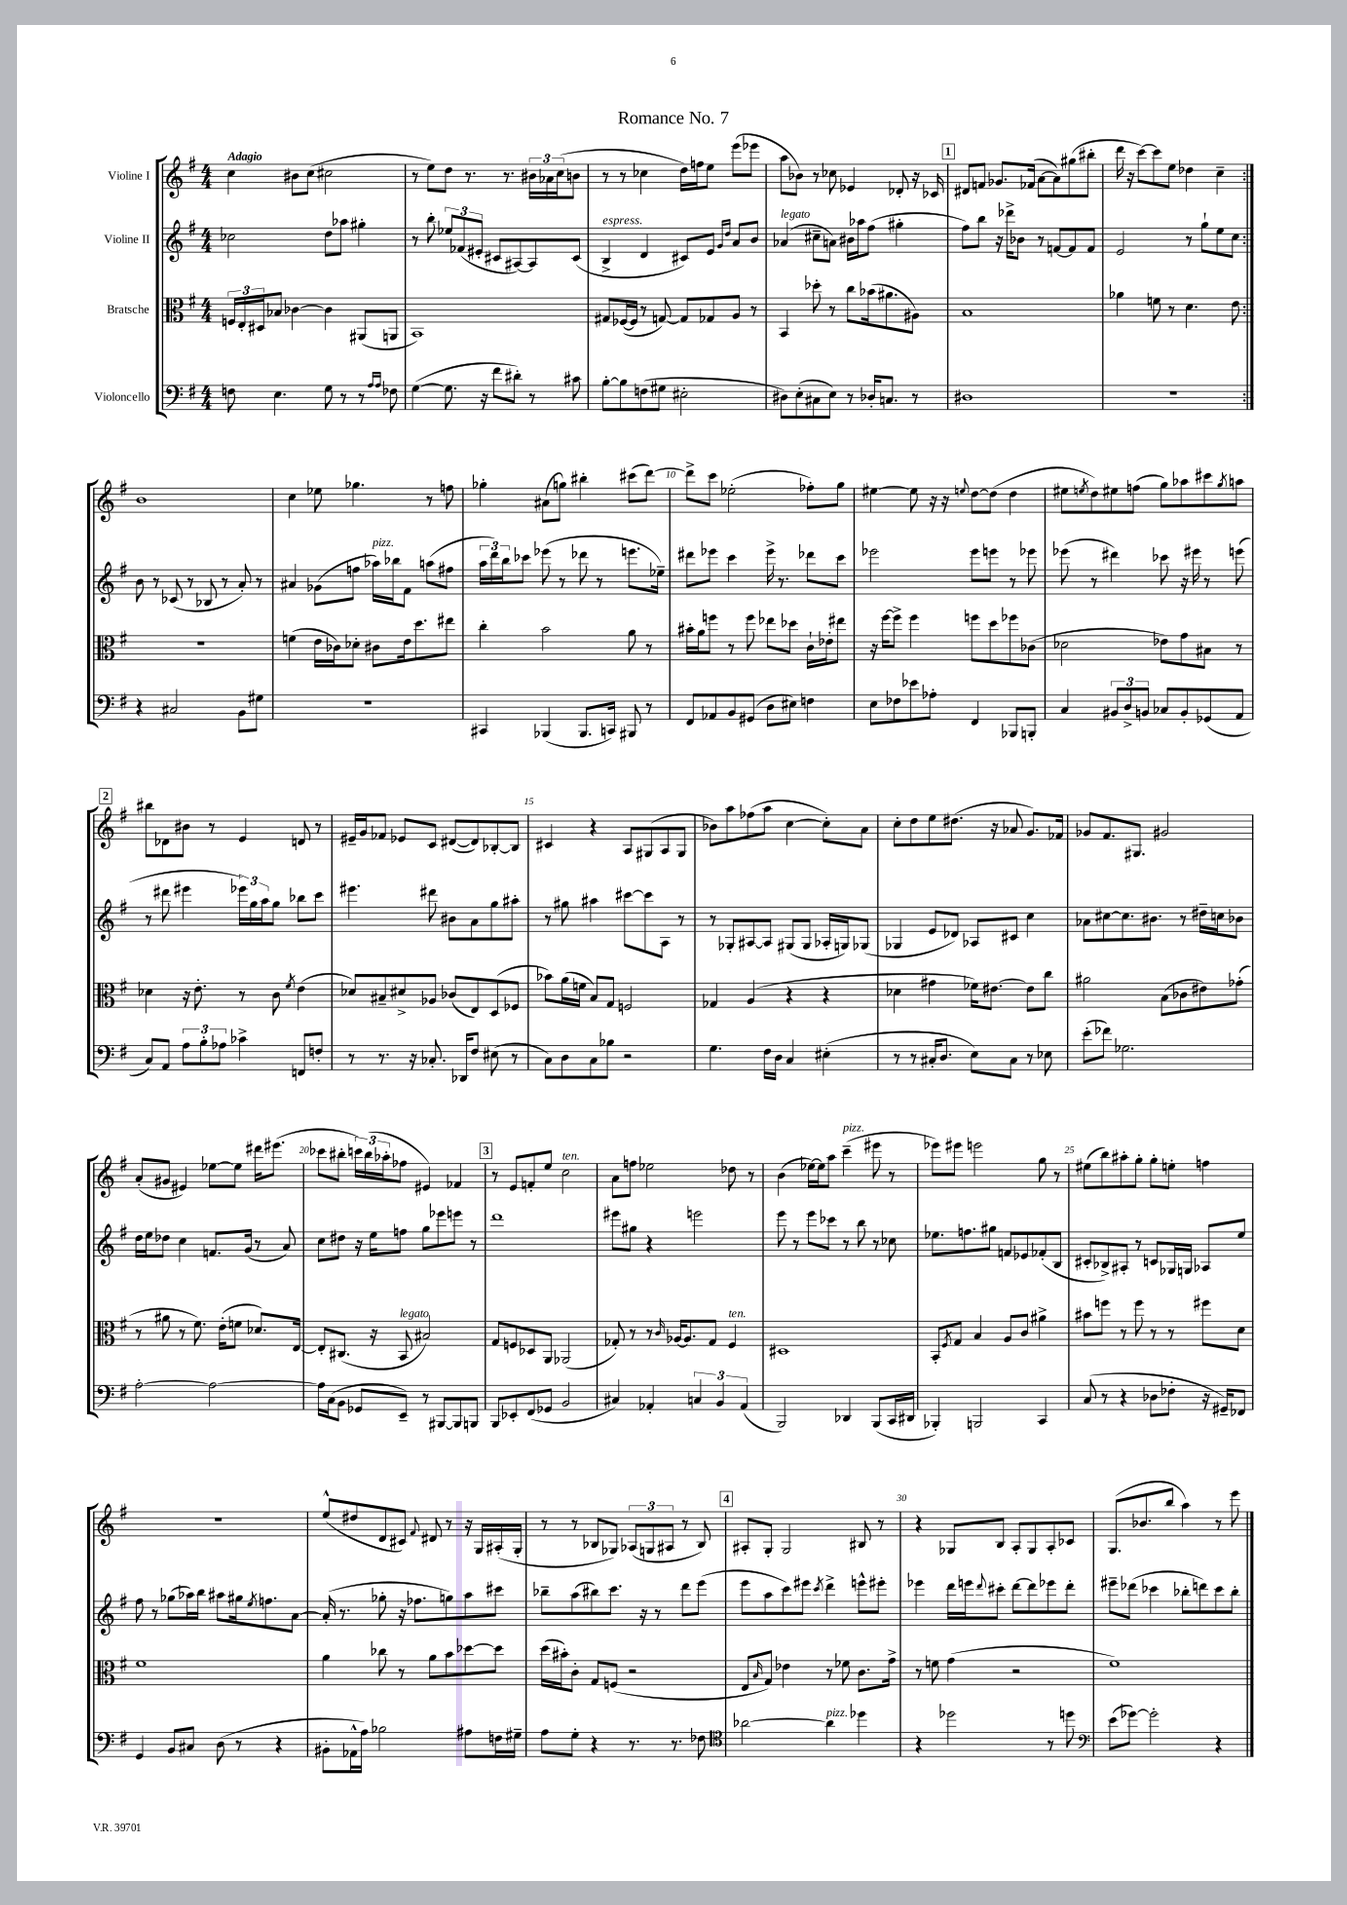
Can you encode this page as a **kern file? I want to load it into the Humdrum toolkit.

**kern	**kern	**kern	**kern
*staff4	*staff3	*staff2	*staff1
*clefF4	*clefC3	*clefG2	*clefG2
*k[f#]	*k[f#]	*k[f#]	*k[f#]
*M4/4	*M4/4	*M4/4	*M4/4
8F	24F	2cc-	4cc
.	24E'	.	.
.	24D#	.	.
4.E	8B-	.	.
.	[4c-	.	8b#
.	.	.	(8cc
8G	4c-]	8dd	2cc#
8r	.	8aa-	.
8r	(8AA#	4gg#'	.
16qqA	.	.	.
16qqA	.	.	.
8F-	8AA	.	.
=	=	=	=
([4G	1BB)	8r	8r
.	.	8bb'	8ee)
8.G]	.	12ee-	8dd
.	.	(12f-	.
.	.	.	8.r
.	.	12e#'	.
16r	.	.	.
8f#	.	8c#	.
.	.	.	8.r
8d#')	.	[8A#)	.
8r	.	8A#]	24b#
.	.	.	24a-
.	.	.	(24cc
8c#	.	(8c#	8b
=	=	=	=
[8B'	8G#	4B^	8r
8B]	([16F-	.	8r
.	16F-]	.	.
(8F	8r	4d	4cc-
8G#	[8G)	.	.
2E#'	8G]	8c#)	16dd)
.	.	.	16ff
.	8G-	8e	8ee
.	.	16qqg	.
.	.	16qqdd	.
.	8A	8a	(8eee
.	8r	8b	8eee-
=	=	=	=
8D#)	4BB	(4a-	8aa
(8E'	.	.	8b-)
8C#	8dd-'	8cc#~	8r
8E)	8r	8a)	8cc-
8r	8cc	16b#	4e-
.	.	16aa-	.
16D-'	(16b-	(8ff#	.
8.C	8.a#	.	.
.	.	4gg#'	8d-'
8r	8A#)	.	16r
.	.	.	16c-
=	=	=	=
1D#	1B	8ff#)	8d#
.	.	8bb	8f
.	.	16r	8.g-
.	.	16ddd-^	.
.	.	8b-	.
.	.	.	(16f-
.	.	8r	[8a
.	.	[8f	8a])
.	.	8f]	(8gg#
.	.	8f	8bb#'
=	=	=	=
1r	4a-	2e	16ddd
.	.	.	16r
.	.	.	[8ccc)
.	8f	.	8ccc]
.	8r	.	8ee
.	4.d	8r	4dd-
.	.	8gg`	.
.	.	8ee	4cc~
.	8e	8cc	.
=:|!	=:|!	=:|!	=:|!
4r	1r	8b	1b
.	.	8r	.
2C#	.	(8c-	.
.	.	8r	.
.	.	8B-	.
.	.	8r	.
8BB	.	8a')	.
8G#	.	8r	.
=	=	=	=
1r	(4f	4a#	4cc
.	16e	(8g-	8ee-
.	16c-)	.	.
.	8d-'	8ff	4.gg-
.	8c#	16aa-)	.
.	.	16bb-	.
.	16e	8f#	.
.	8.dd	.	.
.	.	(8aa	8r
.	8ee#	8ff#	8ff
=	=	=	=
4CC#	4cc'	24aa	4gg-'
.	.	24ddd)	.
.	.	24bb	.
.	.	8ccc-	.
(4BBB-	2b	(8eee-	(8a#
.	.	8r	8gg)
8.BBB-	.	8ddd-	4bb#'
.	.	8r	.
16CC)	.	.	.
8BBB#	8a	8.eee	(8ccc#
8r	8r	.	[8ddd)
.	.	16ee-~)	.
=	=	=	=
8FF#	16b#'	8ddd#	8ddd^]
.	16a	.	.
8AA-	8ff	8eee-	8ccc
8BB	8r	4ccc	(2ee-'
(8GG#	8ff	.	.
8D	8ee-	16eee-^	.
.	.	8.r	.
8E#)	8dd-	.	.
4F	16c`	8ddd-	8ff-')
.	16e-'	.	.
.	8ee#	8ccc	8gg
=	=	=	=
8E	16r	2eee-	[4ee#
.	[16ff#	.	.
8F-	8ff#^]	.	.
8e-	4ff#	.	8ee#]
8A-'	.	.	16r
.	.	.	16r
.	.	.	8qqee
4FF#	8ff	8eee-	[8dd
.	8dd	8eee	(8dd]
8BBB-	8ff-	8r	4dd
8BBB'	(8c-	8eee-	.
=	=	=	=
4C	2d-	(8eee-	8ee#
.	.	.	8qee
.	.	8r	8dd)
12BB#	.	4ddd#)	8ee#
12D^	.	.	.
.	.	.	(8ff
12BB	.	.	.
8C-	8e-)	8ccc-	8gg)
8BB'	8g	16r	8aa-
.	.	16eee#	.
(8GG-	8B#	8r	8ccc#
.	.	.	8qgg
8AA	8r	(8eee	8aa
=	=	=	=
8C)	4d-	8r	8bb#
8AA	.	8ddd#	8d-
12A	16r	4eee#	8b#
.	8.e'	.	.
12B'	.	.	.
.	.	.	8r
12A-	.	.	.
4c-^	8r	24eee-)	4e
.	.	24gg	.
.	.	24aa	.
.	8c	8gg	.
.	8qf#	.	.
8FF	(4e	8bb-	8d
8F'	.	8ccc	8r
=	=	=	=
8r	8d-)	4.eee#	16e#~
.	.	.	16g
8.r	8B#~	.	8f-
.	8d#^	.	8e-
16r	.	.	.
8.C-'	8A-	8ddd#	8c
.	(8c-	8b#	([8d#
16DD-	.	.	.
8F#	8E)	8a	8d#])
(8E#	(8D	8gg	[8B-'
8r	8F-	8aa#'	8B-]
=	=	=	=
8C)	8b-)	8r	4c#
8D	(16a	8gg#	.
.	16f	.	.
8C	8B)	4aa#	4r
8B-	8G	.	.
2r	2F	[8ccc#	8A
.	.	8ccc#]	(8G#
.	.	8A	8A
.	.	8r	8G#
=	=	=	=
4.G	4G-	8r	8b-)
.	.	8G-'	8aa
.	(4A	[8A#	(8ff-
16F#	.	8A#]	8aa
16D	.	.	.
4C	4r	(8G#	[4cc
.	.	8G#	.
(4E#'	4r	16A-'	8cc'])
.	.	16G)	.
.	.	(8G-	8a
=	=	=	=
8r	4d-	4G-	8cc'
8r	.	.	8dd
16C#'	4g#	8e	8ee
8.D	.	.	.
.	.	8d-)	(8.dd#
8E)	16f-)	8A-	.
.	[8.e#	.	16r
8C#	.	8c#	8a-
8r	8e#]	4cc	8.g)
8E-	8cc	.	.
.	.	.	16f-
=	=	=	=
(8e'	2a#	8a-	8g-
8f-)	.	[8cc#	8.f#
2.G-	.	8.cc#]	.
.	.	.	8.G#
.	.	8.b#	.
.	(8B	.	2g#
.	8c-	8r	.
.	8e#)	16dd#~	.
.	.	16cc	.
.	(8g-'	8b-	.
=	=	=	=
[2A'	8r	16dd	(8a'
.	.	16ee	.
.	8a#	8dd-	8g#
.	8r	4cc	4e#)
.	8.f#)	.	.
2A_	.	8.f	[8ee-
.	(16e'	.	.
.	8f	.	8ee-]
.	.	(16g	.
.	8.d-)	8r	16ddd#
.	.	.	(8.eee#
.	.	8a)	.
.	[16E	.	.
=	=	=	=
16A]	8E']	8cc	8ccc-
(16C	.	.	.
8BB	(8.C#	8dd#	8bb#'
8GG-	.	16r	24ccc)
.	.	.	(24bb#
.	16r	16ee	.
.	.	.	24aa-'
8EE~)	8BB	8ff	8ff-
8r	2B#)	8gg	4e#)
[8BBB#	.	8eee-	.
8BBB#]	.	8eee	4f-
8BBB	.	8r	.
=	=	=	=
8BBB	8G	1ddd	8r
8EE-'	8F	.	8e
(8FF#	8D-	.	8f'
8GG-	8AA	.	8ee
2BB	(2AA-	.	2cc
=	=	=	=
4C#)	8G-')	8eee#	8a
.	8r	8gg#	8ff
4AA-'	8r	4r	2ee-
.	16qqc	.	.
.	[16A-	.	.
.	8.A-]	.	.
6C	.	2eee	.
.	8G-	.	.
6BB	.	.	.
.	4F#	.	8dd-
(6AA-	.	.	.
.	.	.	8r
=	=	=	=
2BBB)	1D#	8eee	(4b
.	.	8r	.
.	.	8eee	[16ee-)
.	.	.	16ee-]
.	.	8ccc-	8aa
4DD-	.	8r	(4ccc~
.	.	8bb	.
(8BBB	.	8r	8eee#
16CC	.	8cc-	8r
16DD#	.	.	.
=	=	=	=
4BBB-')	8BB'	8.ee-	8eee-)
.	8qF#	.	.
.	8G	.	8eee#
.	.	8.ff	.
2BBB	4B	.	2eee
.	.	8gg#	.
.	8A	8f	.
.	8c	8e-	.
4CC	4a#^	(8f-'	8gg
.	.	8B	8r
=	=	=	=
(8C	8b#	8c#'	(8ee#
8r	8ff	8B-^)	8bb)
4r	8r	8A#'	8aa#'
.	8ff	8r	8gg'
8D-	8r	8c	8gg'
8F-'	8r	16G-	8ee'
.	.	16G	.
16r	8ff#	8A-	4ff
16GG#~)	.	.	.
8FF-	8d	8ee	.
=	=	=	=
4GG	1f#	8ff#	1r
.	.	8r	.
8BB	.	(8gg-	.
8C#	.	16aa-)	.
.	.	16bb	.
(8D	.	8aa#	.
8r	.	16gg#	.
.	.	8qee	.
.	.	8.ff	.
4r	.	.	.
.	.	[8a	.
=	=	=	=
8BB#'	4a	(16a']	(8ee^^
.	.	8.r	.
16AA-^^	.	.	8dd#
16A)	.	.	.
2B-	8cc-	8gg-'	8d
.	8r	16r	8c#)
.	.	8.ff-	.
.	.	.	8qqf#
.	8a	.	8d#
.	8b	8gg)	8r
8A#	[8dd-	8aa	16r
.	.	.	16G
16F	8dd-]	8ccc#	(16A#'
16G#~	.	.	16G'
=	=	=	=
8A	(16dd	8bb-~	8r
.	16b#')	.	.
8G'	8c'	(8aa	8r
4r	8G	8bb#)	8B-
.	(8F	8.ccc	8G-)
8.r	2r	.	(12A-
.	.	16r	.
.	.	.	12G
.	.	8r	.
.	.	.	12A#
8.r	.	.	.
.	.	8ddd	8r
8F-	.	(8eee	8B-)
=	=	=	=
*clefC4	*	*	*
[2a-	8E	8eee	8A#'
.	16qqB	.	.
.	8G)	8aa	8G'
.	4e-	8ccc)	2G
.	.	8eee#	.
.	.	8qccc	.
4a-]	8r	4ddd^	.
.	8f-	.	.
4dd-	8.c	8eee^^	8B#
.	.	8eee#'	8r
.	16g^	.	.
=	=	=	=
4r	8r	4eee-	4r
.	8f	.	.
2dd-	(4g	16ddd	8G-
.	.	16eee	.
.	.	8qqddd	.
.	.	8ccc#'	8B
.	2r	[8ddd	8A'
.	.	8ddd]	8G-
8r	.	8eee-	8A'
8dd	.	8ddd'	8c-
=	=	=	=
*clefF4	*	*	*
(8e	1f#)	8eee#~	(8.G
[8g-)	.	(8ddd-	.
.	.	.	8.b-
2g-']	.	4ccc-	.
.	.	.	8bb
.	.	8bb-'	4aa)
.	.	8ddd)	.
4r	.	8ccc-	8r
.	.	8bb-'	8eee
==	==	==	==
*-	*-	*-	*-
